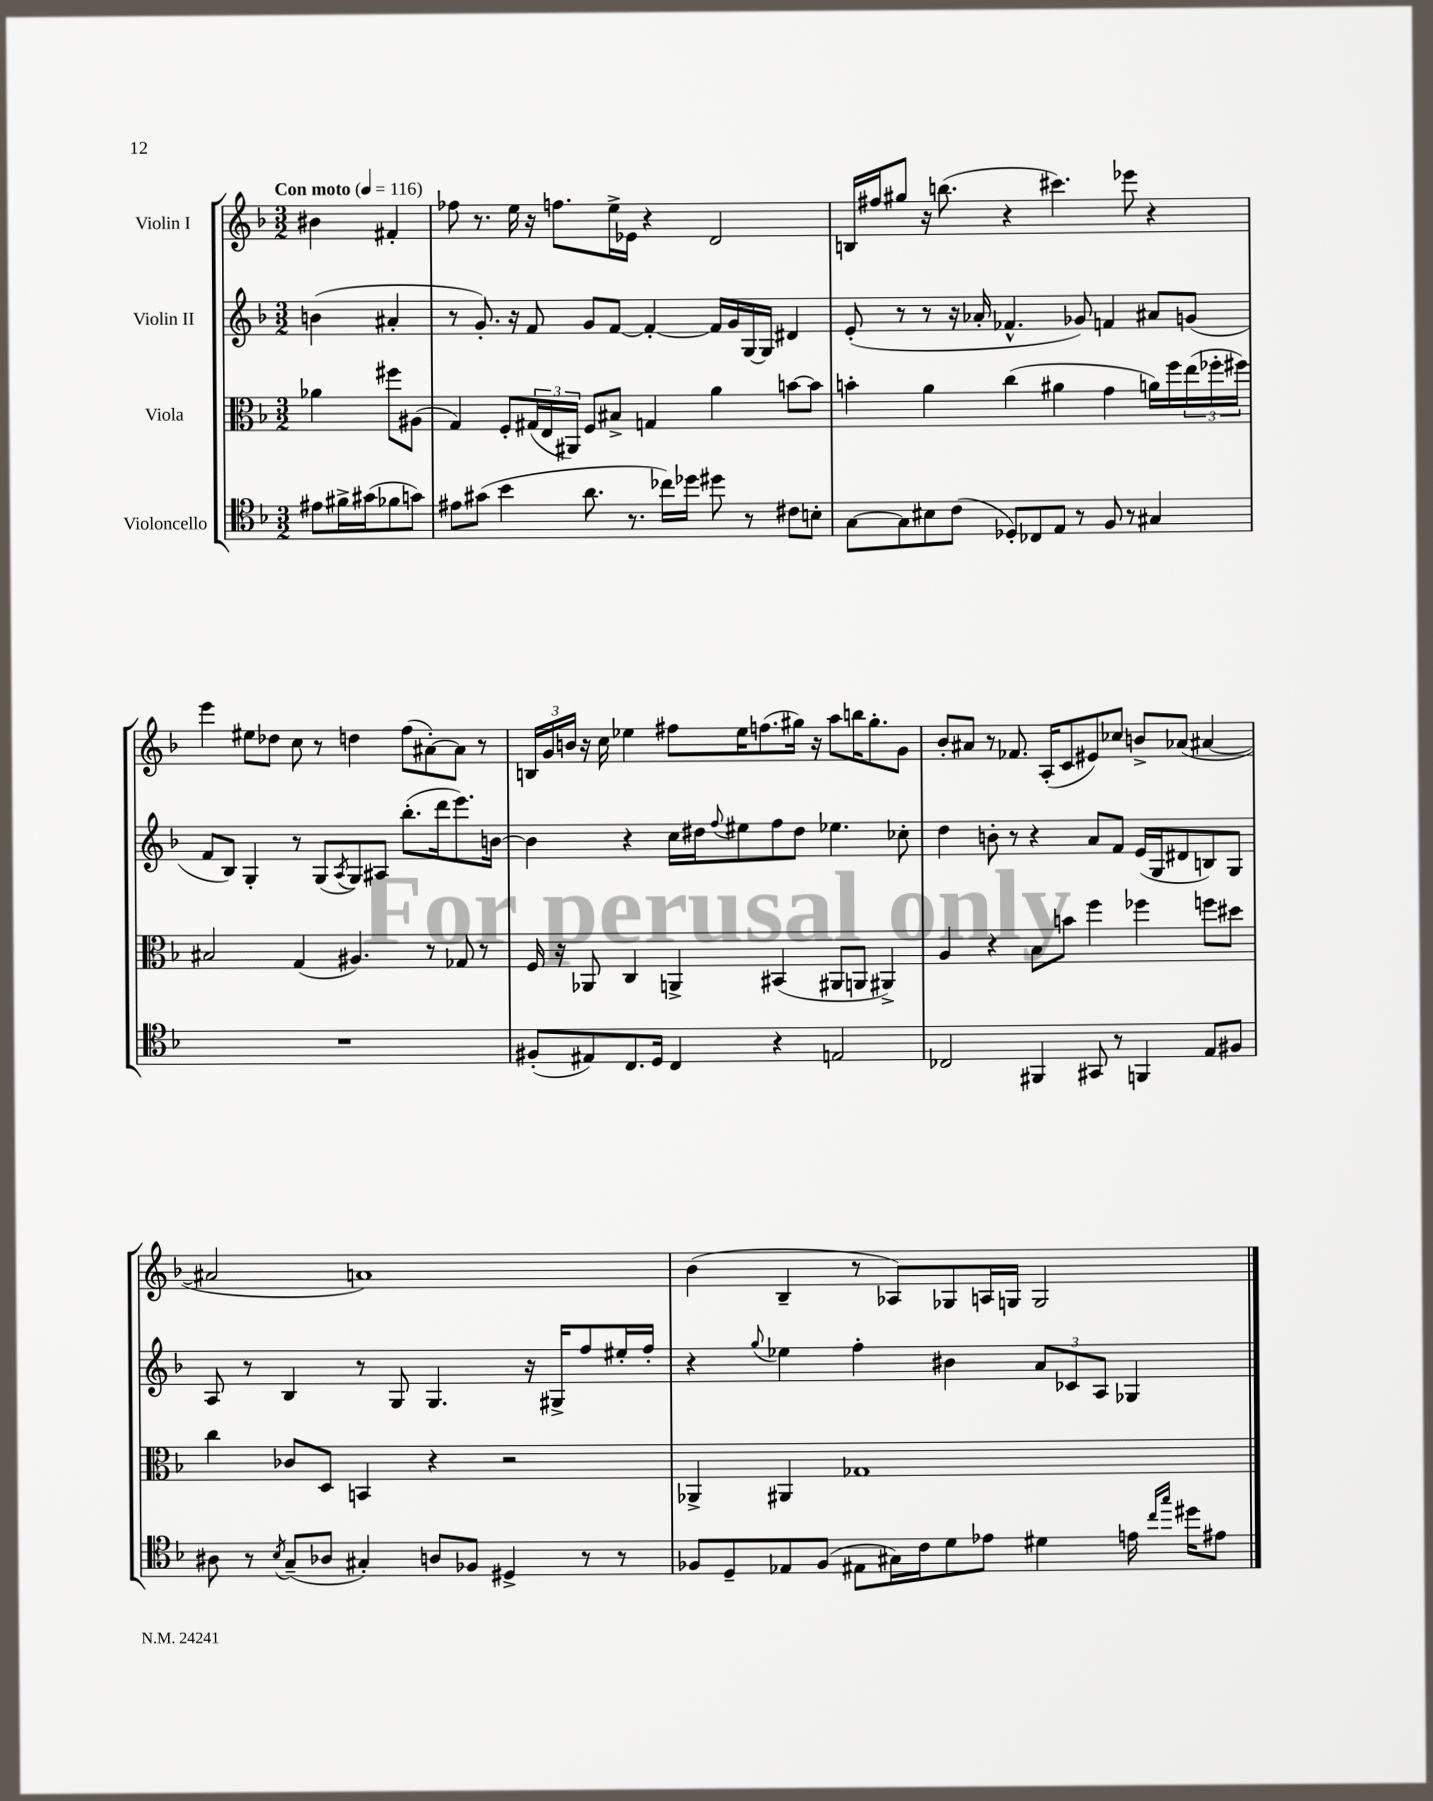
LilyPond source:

<<
\new StaffGroup <<
\new Staff = "s0" \with { instrumentName = "Violin I" } {
    \clef treble \key f \major \numericTimeSignature \time 3/2 \partial 2 \tempo "Con moto" 4 = 116
    bis'4 fis'4-. |
    fes''8 r8. e''16 r16 f''8. e''16-> ees'16 r4 d'2 |
    b16 fis''16 gis''8 r16 b''8.( r4 cis'''4.) ees'''8 r4 |
    e'''4 eis''8 des''8 c''8 r8 d''4 f''8( ais'8~-.) ais'8 r8 |
    \tuplet 3/2 { b16 g'16 b'16 } r16 c''16 ees''4 fis''8 ees''16 f''8.( gis''16) r16 a''8 b''16 gis''8.-. g'8 |
    bes'8-. ais'8 r8 fes'8. a16-.( c'8 eis'8) ces''8 b'8-> aes'8( ais'4~ |
    ais'2 a'1) |
    bes'4( bes4-- r8 aes8) ges8 a16 g16 g2 \bar "|." |
}
\new Staff = "s1" \with { instrumentName = "Violin II" } {
    \clef treble \key f \major \numericTimeSignature \time 3/2 \partial 2
    b'4( ais'4-. |
    r8 g'8.-.) r16 f'8 g'8 f'8~ f'4~-. f'16 g'16 g16~ g16 dis'4 |
    e'8-.( r8 r8 r16 aes'16-. fes'4.-^ ges'8) f'4 ais'8 g'8( |
    f'8 bes8) g4-. r8 g8( \acciaccatura { a8 } g8) ais8 bes''8.-.( d'''16 e'''8.) b'16~ |
    b'4 r4 c''16 dis''16 \appoggiatura { f''8 } eis''8 f''8 dis''8 ees''4. ces''8-. |
    d''4 b'8-. r8 r4 a'8 f'8 e'16( g16 dis'8 b8) g8 |
    a8 r8 bes4 r8 g8 g4. r16 gis16-> f''8 eis''16-. f''16-. |
    r4 \appoggiatura { g''8 } ees''4 f''4-. bis'4 \tuplet 3/2 { a'8 ces'8 a8 } ges4 \bar "|." |
}
\new Staff = "s2" \with { instrumentName = "Viola" } {
    \clef alto \key f \major \numericTimeSignature \time 3/2 \partial 2
    aes'4 fis''8 ais8( |
    g4) f8-. \tuplet 3/2 { gis16( e16 ais,16) } f8 bis8-> g4 a'4 b'8~ b'8 |
    b'4-. a'4 c''4( ais'4 g'4 a'16) f''16 \tuplet 3/2 { e''16( fes''16-. fis''16) } |
    bis2 g4( ais4.) r8 ges8 r8 |
    f16 r16 aes,8 c4 a,4-> bis,4( ais,8 a,8 ais,4->) |
    a4 r4 bes8 b'8 f''4 fes''4 f''8 dis''8 |
    c''4 ces'8 d8 b,4 r4 r2 |
    aes,4-> ais,4 ges1 \bar "|." |
}
\new Staff = "s3" \with { instrumentName = "Violoncello" } {
    \clef tenor \key f \major \numericTimeSignature \time 3/2 \partial 2
    eis'8 fis'16-> gis'16( fes'8 g'8) |
    eis'8 gis'8( bes'4 a'8. r8. ces''16) des''16 dis''8 r8 cis'8 b8-. |
    g8~ g8 bis8 c'8( des8-.) ces8 e8 r8 f8 r8 gis4 |
    R1. |
    fis8-.( eis8) c8. d16 c4 r4 e2 |
    ces2 fis,4 gis,8 r8 f,4 e8 fis8 |
    ais8 r8 \acciaccatura { bes8 } g8--( aes8 gis4-.) a8 fes8 dis4-> r8 r8 |
    fes8 d8-- ees8 fes8( eis8 gis16) c'16 d'8 ees'8 dis'4 e'16 \grace { c''16 g''16 } dis''16 eis'8 \bar "|." |
}
>>
>>
\layout { \context { \Score \remove "Bar_number_engraver" } }
